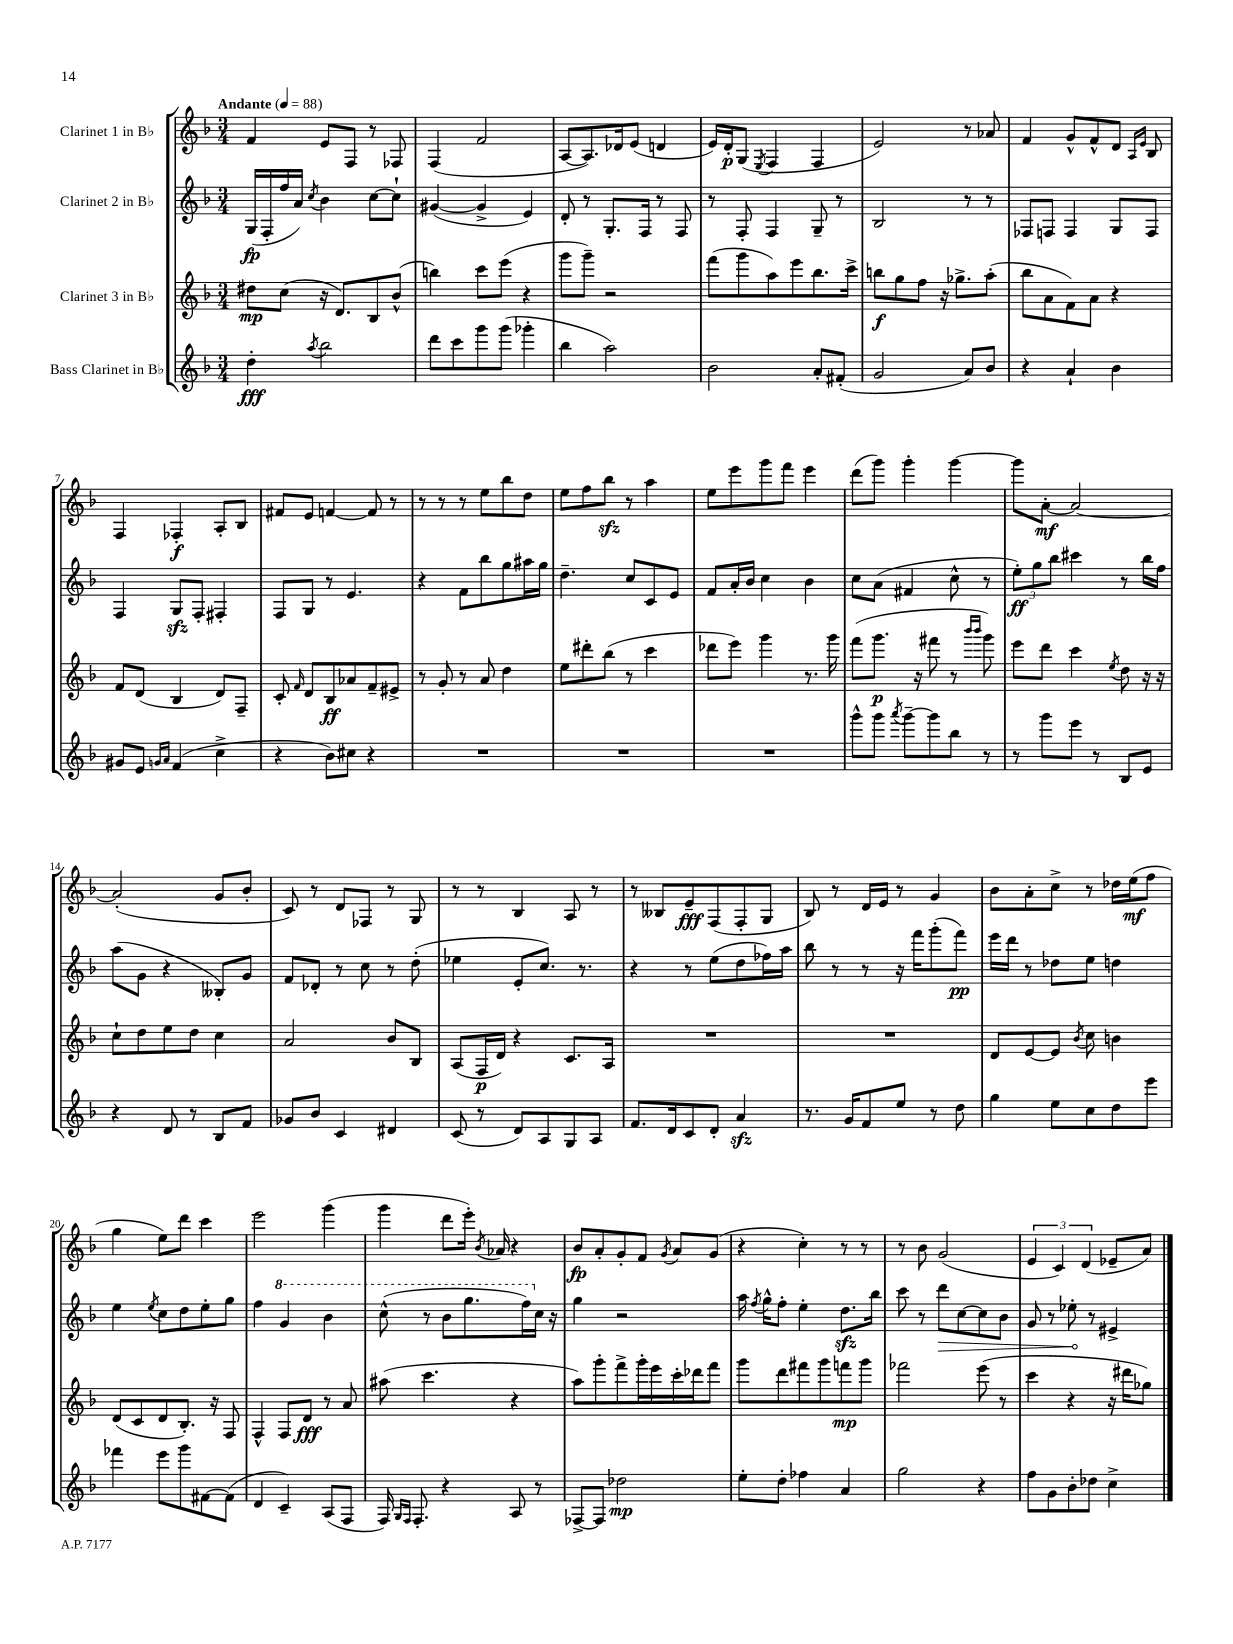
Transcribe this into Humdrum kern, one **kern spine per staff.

**kern	**kern	**kern	**kern
*staff4	*staff3	*staff2	*staff1
*clefG2	*clefG2	*clefG2	*clefG2
*k[b-]	*k[b-]	*k[b-]	*k[b-]
*M3/4	*M3/4	*M3/4	*M3/4
*MM88	*MM88	*MM88	*MM88
4dd'	8dd#	(16G	4f
.	.	16F'	.
.	(8cc	16ff	.
.	.	16a)	.
8qaa	.	8qcc	.
2bb-	16r	4b-	8e
.	8.d)	.	.
.	.	.	8F
.	8B-	[8cc	8r
.	(8b-^^	8cc`]	8F-
=	=	=	=
8ddd	4bb)	([4g#	(4F
8ccc	.	.	.
8ggg	8ccc	4g#^]	2f
(8ggg	(8eee	.	.
4ggg-'	4r	4e)	.
=	=	=	=
4bb-	8ggg	8d'	[8A
.	8ggg~)	8r	8.A])
2aa)	2r	8.G'	.
.	.	.	16d-
.	.	.	(8e
.	.	16F	.
.	.	8r	4d
.	.	8F	.
=	=	=	=
2b-	(8fff	8r	16e)
.	.	.	16d'
.	8ggg	8F'	(8G
.	.	.	8qE
.	8aa)	4F	4F
.	8eee	.	.
8a'	8.bb-	8G~	4F
(8f#'	.	8r	.
.	16ccc^	.	.
=	=	=	=
2g	8bb	2B-	2e)
.	8gg	.	.
.	8ff	.	.
.	16r	.	.
.	8.gg-^	.	.
8a)	.	8r	8r
8b-	(8aa'	8r	8a-
=	=	=	=
4r	8bb-	8F-	4f
.	8a	8F	.
4a`	8f)	4F	8g^^
.	8a	.	8f^^
4b-	4r	8G	8d
.	.	.	16qqA
.	.	.	16qqe
.	.	8F	8B-
=	=	=	=
8g#	8f	4F	4F
8e	(8d	.	.
16qqg	.	.	.
16qqa	.	.	.
(4f	4B-	8G	4F-'
.	.	8F'	.
4cc^	8d)	4F#'	8A'
.	8F~	.	8B-
=	=	=	=
4r	8c'	8F	8f#
.	16qqf	.	.
.	8d	8G	8e
8b-)	8B-	8r	[4f
8cc#	8a-	4.e	.
4r	8f~	.	8f]
.	8e#^	.	8r
=	=	=	=
2.r	8r	4r	8r
.	8g'	.	8r
.	8r	8f	8r
.	8a	8bb-	8ee
.	4dd	8gg	8bb-
.	.	16aa#	8dd
.	.	16gg	.
=	=	=	=
2.r	8ee	4.dd~	8ee
.	8ddd#'	.	8ff
.	(8bb-	.	8bb-
.	8r	8cc	8r
.	4ccc	8c	4aa
.	.	8e	.
=	=	=	=
2.r	8ddd-	8f	8ee
.	8eee)	16a'	8eee
.	.	16b-	.
.	4ggg	4cc	8ggg
.	.	.	8fff
.	8.r	4b-	4eee
.	16ggg	.	.
=	=	=	=
8ggg^^	(8fff	8cc	(8ddd
8ggg	8.ggg	(8a	8ggg)
8qaaa	.	.	.
[8ggg~	.	4f#	4ggg'
.	16r	.	.
8ggg]	8fff#	.	.
8bb-	8r	8cc^^	[4ggg
.	16qqbbb-	.	.
.	16qqbbb-	.	.
8r	8ggg)	8r	.
=	=	=	=
8r	8eee	12ee')	8ggg]
.	.	12gg	.
8ggg	8ddd	.	[8a'
.	.	12bb-	.
8eee	4ccc	4ccc#	2a_
8r	.	.	.
.	8qee	.	.
8B-	8dd	8r	.
8e	16r	16bb-	.
.	16r	16ff	.
=	=	=	=
4r	8cc`	(8aa	(2a']
.	8dd	8g	.
8d	8ee	4r	.
8r	8dd	.	.
8B-	4cc	8B--')	8g
8f	.	8g	8b-'
=	=	=	=
8g-	2a	8f	8c)
8b-	.	8d-'	8r
4c	.	8r	8d
.	.	8cc	8F-
4d#	8b-	8r	8r
.	8B-	(8dd'	8G
=	=	=	=
(8c	(8A	4ee-	8r
8r	16F	.	8r
.	16d)	.	.
8d)	4r	8e'	4B-
8A	.	8.cc)	.
8G	8.c	.	8A
.	.	8.r	.
8A	.	.	8r
.	16A	.	.
=	=	=	=
8.f	2.r	4r	8r
.	.	.	8B--
16d	.	.	.
8c	.	8r	8e~
8d'	.	(8ee	(8F
4a	.	8dd	8F'
.	.	16ff-)	8G
.	.	16aa	.
=	=	=	=
8.r	2.r	8bb-	8B-)
.	.	8r	8r
16g	.	.	.
8f	.	8r	16d
.	.	.	16e
8ee	.	16r	8r
.	.	16fff	.
8r	.	(8ggg'	4g
8dd	.	8fff)	.
=	=	=	=
4gg	8d	16eee	8b-
.	.	16ddd	.
.	[8e	8r	8a'
8ee	8e]	8dd-	8cc^
.	8qb-	.	.
8cc	8cc	8ee	8r
8dd	4b	4dd	16dd-
.	.	.	(16ee
8eee	.	.	8ff
=	=	=	=
4fff-	(8d	4ee	4gg
.	8c	.	.
.	.	8qee	.
8eee	8d	8cc	8ee)
8ggg	8.B-')	8dd	8ddd
[8f#	.	8ee'	4ccc
.	16r	.	.
(8f#]	8F	8gg	.
=	=	=	=
4d	4F^^	4ff	2eee
4c~)	8F	4gg	.
.	8d	.	.
(8A	8r	4bb-	(4ggg
8F	8a	.	.
=	=	=	=
16F)	(8aa#	(8ccc^^	4ggg
16qqG	.	.	.
16qqF	.	.	.
8.F'	.	.	.
.	4.ccc	8r	.
4r	.	8bb-	8ddd
.	.	8.ggg	16eee')
.	.	.	8qb-
.	.	.	16a-
8A	4r	.	4r
.	.	16fff)	.
8r	.	16cc	.
.	.	16r	.
=	=	=	=
[8F-^	8aa)	4gg	8b-
8F-]	8ggg'	.	8a'
2dd-	8fff^	2r	8g'
.	16ggg'	.	8f
.	16eee	.	.
.	.	.	8qg
.	16ccc'	.	8a
.	16ddd-	.	.
.	8fff	.	(8g
=	=	=	=
8ee'	8ggg	16aa	4r
.	.	8qff	.
.	.	16gg^^	.
8dd'	8ddd	8ff'	.
4ff-	8fff#	4ee'	4cc')
.	8ggg	.	.
4a	8fff	8.dd	8r
.	8ggg	.	8r
.	.	16bb-	.
=	=	=	=
2gg	2fff-	8ccc	8r
.	.	8r	8b-
.	.	8ddd	(2g
.	.	[8cc	.
4r	(8eee	8cc]	.
.	8r	8b-	.
=	=	=	=
8ff	4ccc	8g	6e
8g	.	8r	.
.	.	.	6c)
8b-'	4r	8ee-'	.
.	.	.	(6d
8dd-	.	8r	.
4cc^	16r	4e#^	8e-~
.	16ddd#	.	.
.	8gg-)	.	8a)
==	==	==	==
*-	*-	*-	*-
